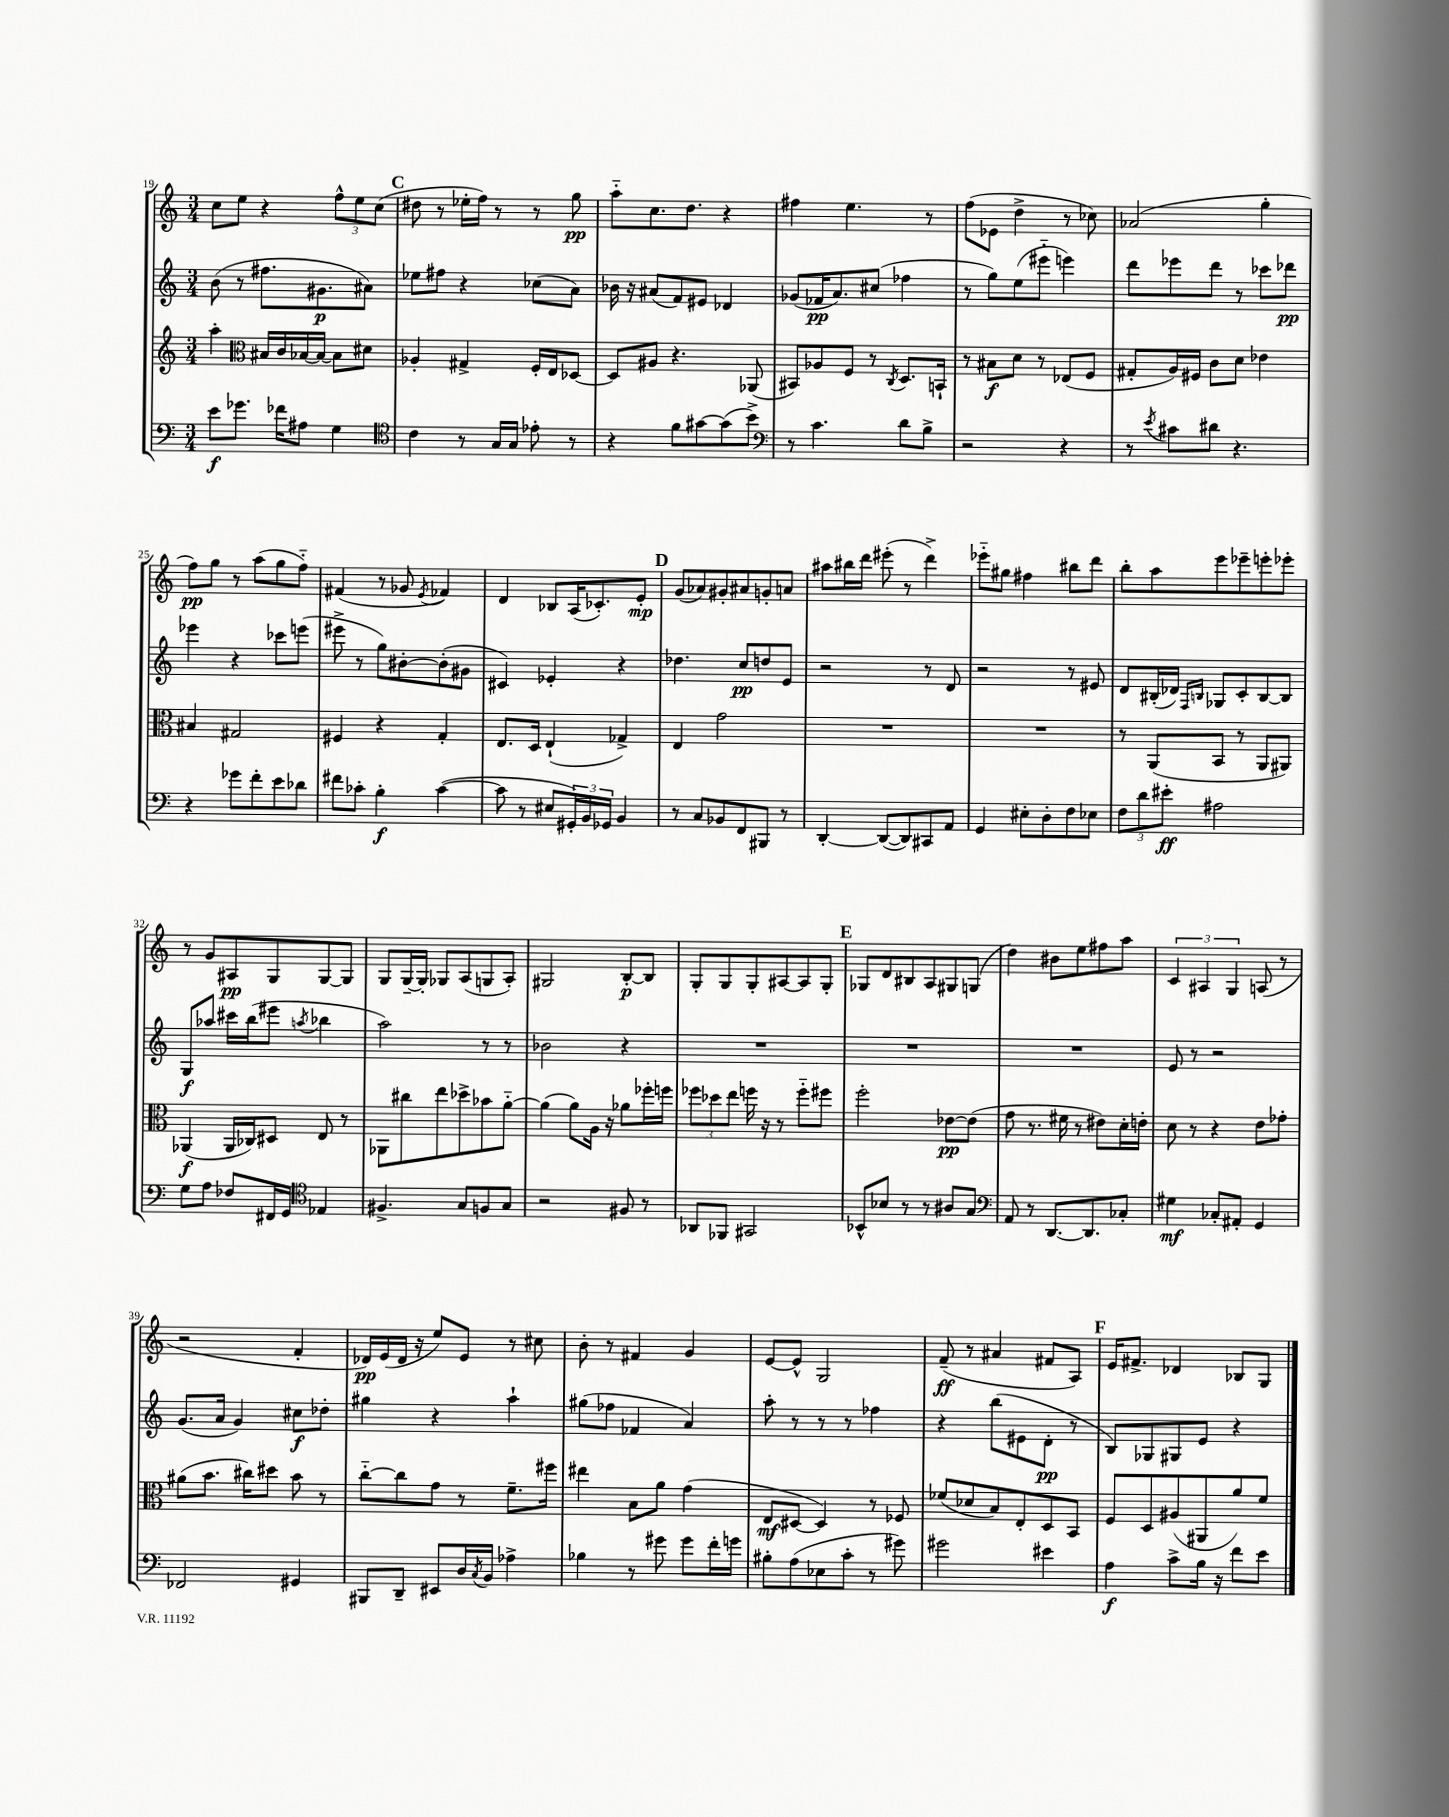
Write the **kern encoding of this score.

**kern	**kern	**kern	**kern
*staff4	*staff3	*staff2	*staff1
*clefF4	*clefG2	*clefG2	*clefG2
*k[]	*k[]	*k[]	*k[]
*M3/4	*M3/4	*M3/4	*M3/4
8e	4aa'	(8b	8cc
8.g-	.	8r	8ee
*	*clefC3	*	*
.	16B#	8.ff#	4r
16f-	16c	.	.
8A#	[16B-	.	.
.	16B-_	8.g#	.
4G	8B-]	.	12ff^^
.	.	.	12ee
.	8d#	8a#)	.
.	.	.	(12cc
=	=	=	=
*clefC4	*	*	*
4c	4A-'	8ee-	8dd#
.	.	8ff#	8r
8r	4G#^	4r	16ee-'
.	.	.	16ff)
16G	.	.	8r
16G	.	.	.
8e-'	16F'	(8cc-	8r
.	16E	.	.
8r	[8D-	8a)	8gg
=	=	=	=
4r	8D-]	16b-	8aa'~
.	.	16r	.
.	8A#	(8a#	8.cc
8f	4.r	8f)	.
.	.	.	8.dd
[8g#	.	8e#	.
(8g#]	.	4d-	4r
8b^)	(8AA-	.	.
=	=	=	=
*clefF4	*	*	*
8r	8BB#)	(8g-	4ff#
4.c	8A-	16f-	.
.	.	8.a)	.
.	8F	.	4.ee
.	8r	(8cc#	.
.	8qC	.	.
8d	8.D	4ff-	.
8B^	.	.	8r
.	16BB`	.	.
=	=	=	=
2r	8r	8r	(8ff
.	8B#	8gg)	8e-
.	8d	(8ee	4dd^
.	8r	8eee#'~	.
4r	(8E-	4eee)	8r
.	8F	.	8cc-)
=	=	=	=
8r	8G#'	8ddd	(2a-
8qe	.	.	.
8c#	16A)	8eee-	.
.	16F#	.	.
8d#	8c	8ddd	.
4.r	8d	8r	.
.	4e-	8ccc-	4gg'
.	.	8ddd-	.
=	=	=	=
4r	4B#	4eee-	8ff)
.	.	.	8gg
8g-	2G#	4r	8r
8f'	.	.	(8aa
8e	.	8ccc-	8gg
8d-	.	(8eee	8ff'~)
=	=	=	=
8f#	4F#	8eee#^	(4f#
8c-'	.	8r	.
4B'	4r	8gg)	8r
.	.	[8b#'	8g-
.	.	.	8qe
([4c-	4G'	(8b#']	4f-)
.	.	8g#	.
=	=	=	=
8c-]	8.E	4c#)	4d
8r	.	.	.
.	16D	.	.
8E#	(4E`	4e-'	8B-
24GG#')	.	.	(16A
24BB	.	.	.
.	.	.	8.c-')
24GG-	.	.	.
4BB	4G-^)	4r	.
.	.	.	8e'
=	=	=	=
8r	4E	4.dd-	(8g
8C	.	.	8a-)
8BB-	2g	.	8g#'
8FF	.	8cc	8a#
8BBB#	.	8dd	8g'
8r	.	8e	8a
=	=	=	=
[4DD'	2.r	2r	8aa#
.	.	.	16bb#
.	.	.	16ddd
(8DD_	.	.	(8eee#'
8DD])	.	.	8r
8CC#	.	8r	4ddd^)
8AA	.	8d	.
=	=	=	=
4GG	2.r	2r	8eee-'~
.	.	.	8gg#
8E#'	.	.	4ff#
8D'	.	.	.
8F	.	8r	8bb#
8E-	.	8e#	8ddd
=	=	=	=
12F	8r	8d	8bb'
12d	.	.	.
.	(8AA	(16B#'	8aa
12e#'	.	.	.
.	.	16d-)	.
.	.	16qqF	.
.	.	16qqB	.
2A#	8BB	8G-	8eee
.	8r	8c'	8eee-~
.	8AA	[8B	8eee'
.	8AA#)	8B]	8eee-'
=	=	=	=
8G	(4AA-	8G	8r
8A	.	8aa-	8g
8F-	16AA-	16ccc#	8A#
.	16C-)	(16bb	.
16FF#	8D#	8eee#	8G
16GG	.	.	.
*clefC4	*	*	*
.	.	8qaa	.
4E-	8E	4bb-	[8G
.	8r	.	8G]
=	=	=	=
4.F#^	8AA-	2aa)	8G
.	8cc#	.	[16G~
.	.	.	16G']
.	8ee	.	8G-
8G	8dd-^	.	(8A
8F	8b-	8r	8G
8G	[8a'~	8r	8A')
=	=	=	=
2r	(4a]	2b-	2G#
.	8a)	.	.
.	16A	.	.
.	16r	.	.
8F#	8a-	4r	[8B'
8r	16ff-'	.	8B]
.	16ff	.	.
=	=	=	=
8AA-	12ff-	2.r	8G'
.	12dd-	.	.
8FF-	.	.	8G
.	12ee	.	.
2GG#	16ff	.	8G'
.	16r	.	.
.	8r	.	[8A#
.	8ff'~	.	8A#]
.	8ff#	.	8G'
=	=	=	=
8BB-^^	2ff'	2.r	8G-
8B-	.	.	8d
8r	.	.	8B#
8r	.	.	8A
8A#	[8e-	.	8G#
8G	(8e-]	.	(8G
=	=	=	=
*clefF4	*	*	*
8AA	8g	2.r	4dd)
8r	8.r	.	.
[8.DD	.	.	8b#
.	16f#	.	.
.	8r	.	8ee
8.DD]	.	.	.
.	8e#)	.	8ff#
8C-'	16d'	.	8aa
.	16e'	.	.
=	=	=	=
4G#	8d	8e	6c
.	8r	8r	.
.	.	.	6A#
8C-'	4r	2r	.
.	.	.	6G
8AA#'	.	.	.
4GG	8e	.	(8A
.	8g-'	.	8r
=	=	=	=
2FF-	(8a#	(8.g	2r
.	8.b	.	.
.	.	16a	.
.	.	4g)	.
.	16cc#)	.	.
.	8dd#	.	.
4GG#	8b	8cc#	4f'
.	8r	8dd-'	.
=	=	=	=
8BBB#	[8cc'~	4gg#	16d-)
.	.	.	(16e
8DD~	8cc]	.	16d-
.	.	.	16r
8EE#	8g	4r	8ee)
16D	8r	.	8e
8qC	.	.	.
16BB	.	.	.
4A-^	8.f~	4aa`	8r
.	.	.	8cc#
.	16ff#	.	.
=	=	=	=
4B-	4ee#	(8gg#	8b'
.	.	8ff-	8r
8r	8B	4f-	4f#
8g#	8a	.	.
8g#	(4g	4a)	4g
16f'	.	.	.
16g	.	.	.
=	=	=	=
8B#'	8E	8aa'	[8e
(8A	[8D#	8r	8e^^]
8E-	4D#])	8r	2G
8c'	.	8r	.
8r	8r	4ff-	.
8g#)	8F-	.	.
=	=	=	=
2g#	(8f-	4r	(8f~
.	8d-	.	8r
.	8B)	(8bb	4a#
.	8E'	8e#	.
4e#	8D	8d'	8f#
.	8BB	8r	8A)
=	=	=	=
4A	8F	8B)	16e
.	.	.	8.f#^
.	8D	8G-	.
8c^	(8A#	8G#	4d-
16B	8AA#	8e	.
16r	.	.	.
8f	8a)	4r	8B-
8e	8f	.	8G
==	==	==	==
*-	*-	*-	*-
